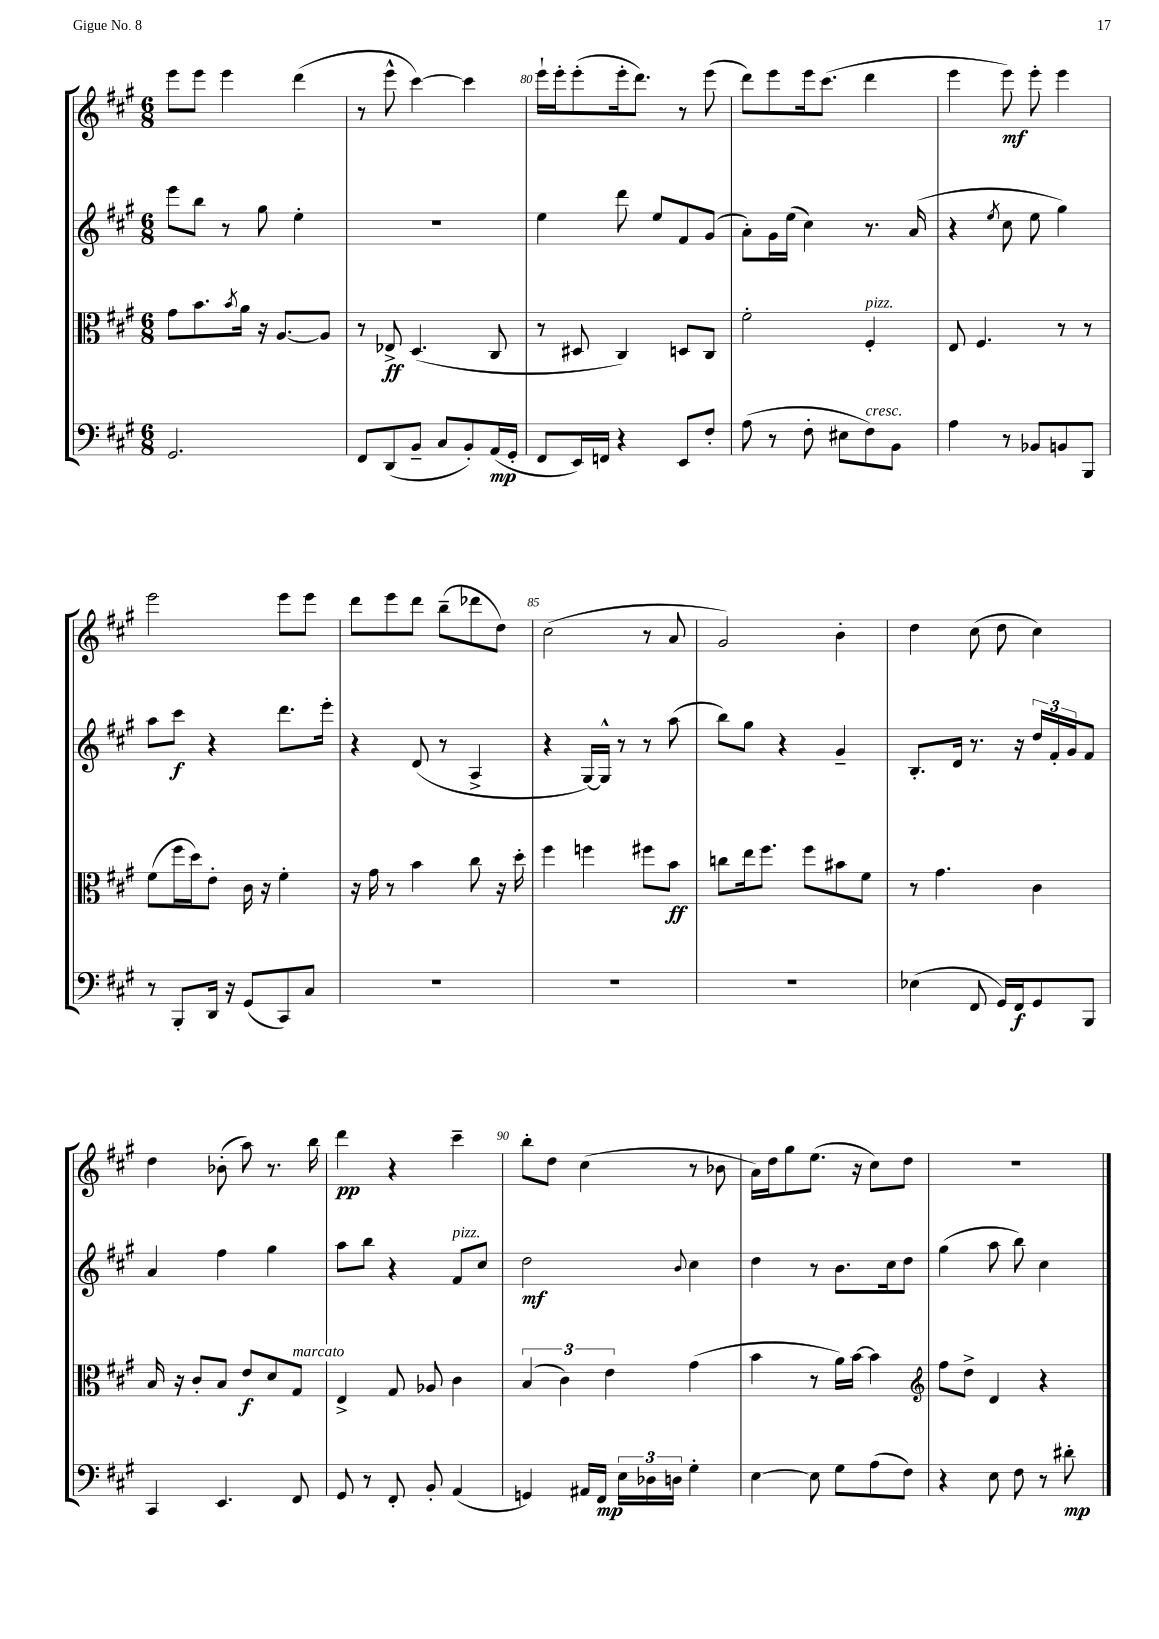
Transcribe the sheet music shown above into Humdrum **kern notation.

**kern	**kern	**kern	**kern
*staff4	*staff3	*staff2	*staff1
*clefF4	*clefC3	*clefG2	*clefG2
*k[f#c#g#]	*k[f#c#g#]	*k[f#c#g#]	*k[f#c#g#]
*M6/8	*M6/8	*M6/8	*M6/8
2.GG#/	8g#\L	8eee\L	8eee\L
.	8.b\	8bb\J	8eee\J
.	.	8r	4eee\
.	8qb/	.	.
.	16a\Jk	.	.
.	16r	8gg#\	.
.	[8.A/L	.	.
.	.	4ee'\	(4ddd\
.	8A/]J	.	.
=	=	=	=
8FF#/L	8r	2.r	8r
(8DD/	8E-^/	.	8eee^^\
8BB~/J	(4.D/	.	[4ccc#\)
8C#/L	.	.	.
8BB'/)	.	.	4ccc#\]
(16AA/L	8C#/	.	.
16GG#'/JJ	.	.	.
=	=	=	=
8FF#/L	8r	4ee\	16eee`\LL
.	.	.	16eee'\J
16EE/L)	8D#/	.	(8eee'\
16FF/JJ	.	.	.
4r	4C#/)	8ddd\	16eee'\k
.	.	.	8.ddd\J)
.	.	8ee/L	.
8EE/L	8D/L	8f#/	8r
8F#'/J	8C#/J	(8g#/J	(8eee\
=	=	=	=
(8A\	2f#'\	8a'\L)	8ddd\L)
8r	.	16g#\L	8eee\
.	.	(16ee\JJ	.
8F#'\	.	4cc#\)	16eee\k
.	.	.	(8.ccc#\J
8E#\L	.	.	.
8F#\)	4F#'/	8.r	4ddd\
8BB\J	.	.	.
.	.	(16a/	.
=	=	=	=
4A\	8E/	4r	4eee\
.	4.F#/	.	.
.	.	8qee/	.
8r	.	8cc#\	8eee\)
8BB-/L	.	8ee\	8eee'\
8BB/	8r	4gg#\)	4eee\
8BBB/J	8r	.	.
=	=	=	=
8r	(8f#\L	8aa\L	2eee\
8BBB'/L	16ff#\L	8ccc#\J	.
.	16dd\J)	.	.
16DD/Jk	8e'\J	4r	.
16r	.	.	.
(8GG#/L	16c#\	.	.
.	16r	.	.
8CC#/)	4f#'\	8.ddd\L	8eee\L
8C#/J	.	.	8eee\J
.	.	16eee'\Jk	.
=	=	=	=
2.r	16r	4r	8ddd\L
.	16g#\	.	.
.	8r	.	8eee\
.	4b\	(8d/	8ddd\J
.	.	8r	(8bb~\L
.	8cc#\	4A^/	8ddd-\
.	16r	.	8dd\J)
.	16dd'\	.	.
=	=	=	=
2.r	4ff#\	4r	(2cc#\
.	4ff\	[16G#/LL)	.
.	.	16G#^^/]JJ	.
.	.	8r	.
.	8ff#\L	8r	8r
.	8b\J	(8aa\	8a/
=	=	=	=
2.r	8cc\L	8bb\L)	2g#/)
.	16ee\k	8gg#\J	.
.	8.ff#\J	.	.
.	.	4r	.
.	8ff#\L	.	.
.	8b#\	4g#~/	4b'\
.	8f#\J	.	.
=	=	=	=
(4E-\	8r	8.B'/L	4dd\
.	4.g#\	.	.
.	.	16d/Jk	.
8FF#/	.	8.r	(8cc#\
16GG#/LL)	.	.	8dd\
16FF#/J	.	16r	.
8GG#/	4c#\	24dd/LL	4cc#\)
.	.	24f#'/	.
.	.	24g#/J	.
8BBB/J	.	8f#/J	.
=	=	=	=
4CC#/	16B/	4a/	4dd\
.	16r	.	.
.	8c#'/L	.	.
4.EE/	8B/J	4ff#\	(8b-'\
.	8e/L	.	8aa\)
.	8d/	4gg#\	8.r
8FF#/	8G#/J	.	.
.	.	.	16bb\
=	=	=	=
8GG#/	4E^/	8aa\L	4ddd\
8r	.	8bb\J	.
8FF#'/	8G#/	4r	4r
8BB'/	8A-/	.	.
(4AA/	4c#\	8f#/L	4ccc#~\
.	.	8cc#/J	.
=	=	=	=
4GG/)	(6B/	2dd\	8bb'\L
.	.	.	8dd\J
.	6c#\)	.	.
16AA#/LL	.	.	(4cc#\
16FF#/JJ	.	.	.
.	6e\	.	.
24E\LL	.	.	.
24D-\	.	.	.
24D\JJ	.	.	.
.	.	8qqb/	.
4G#'\	(4g#\	4cc#\	8r
.	.	.	8b-\
=	=	=	=
[4E\	4b\	4dd\	16a\LL)
.	.	.	16dd\J
.	.	.	8gg#\
8E\]	8r	8r	(8.ee\J
8G#\L	16a\LL)	8.b\L	.
.	[16b\JJ	.	16r
(8A\	4b\]	.	8cc#\L)
.	.	16cc#\k	.
8F#\J)	.	8dd\J	8dd\J
=	=	=	=
*	*clefG2	*	*
4r	8ff#\L	(4gg#\	2.r
.	8dd^\J	.	.
8E\	4d/	8aa\	.
8F#\	.	8bb\)	.
8r	4r	4cc#\	.
8d#'\	.	.	.
==	==	==	==
*-	*-	*-	*-
